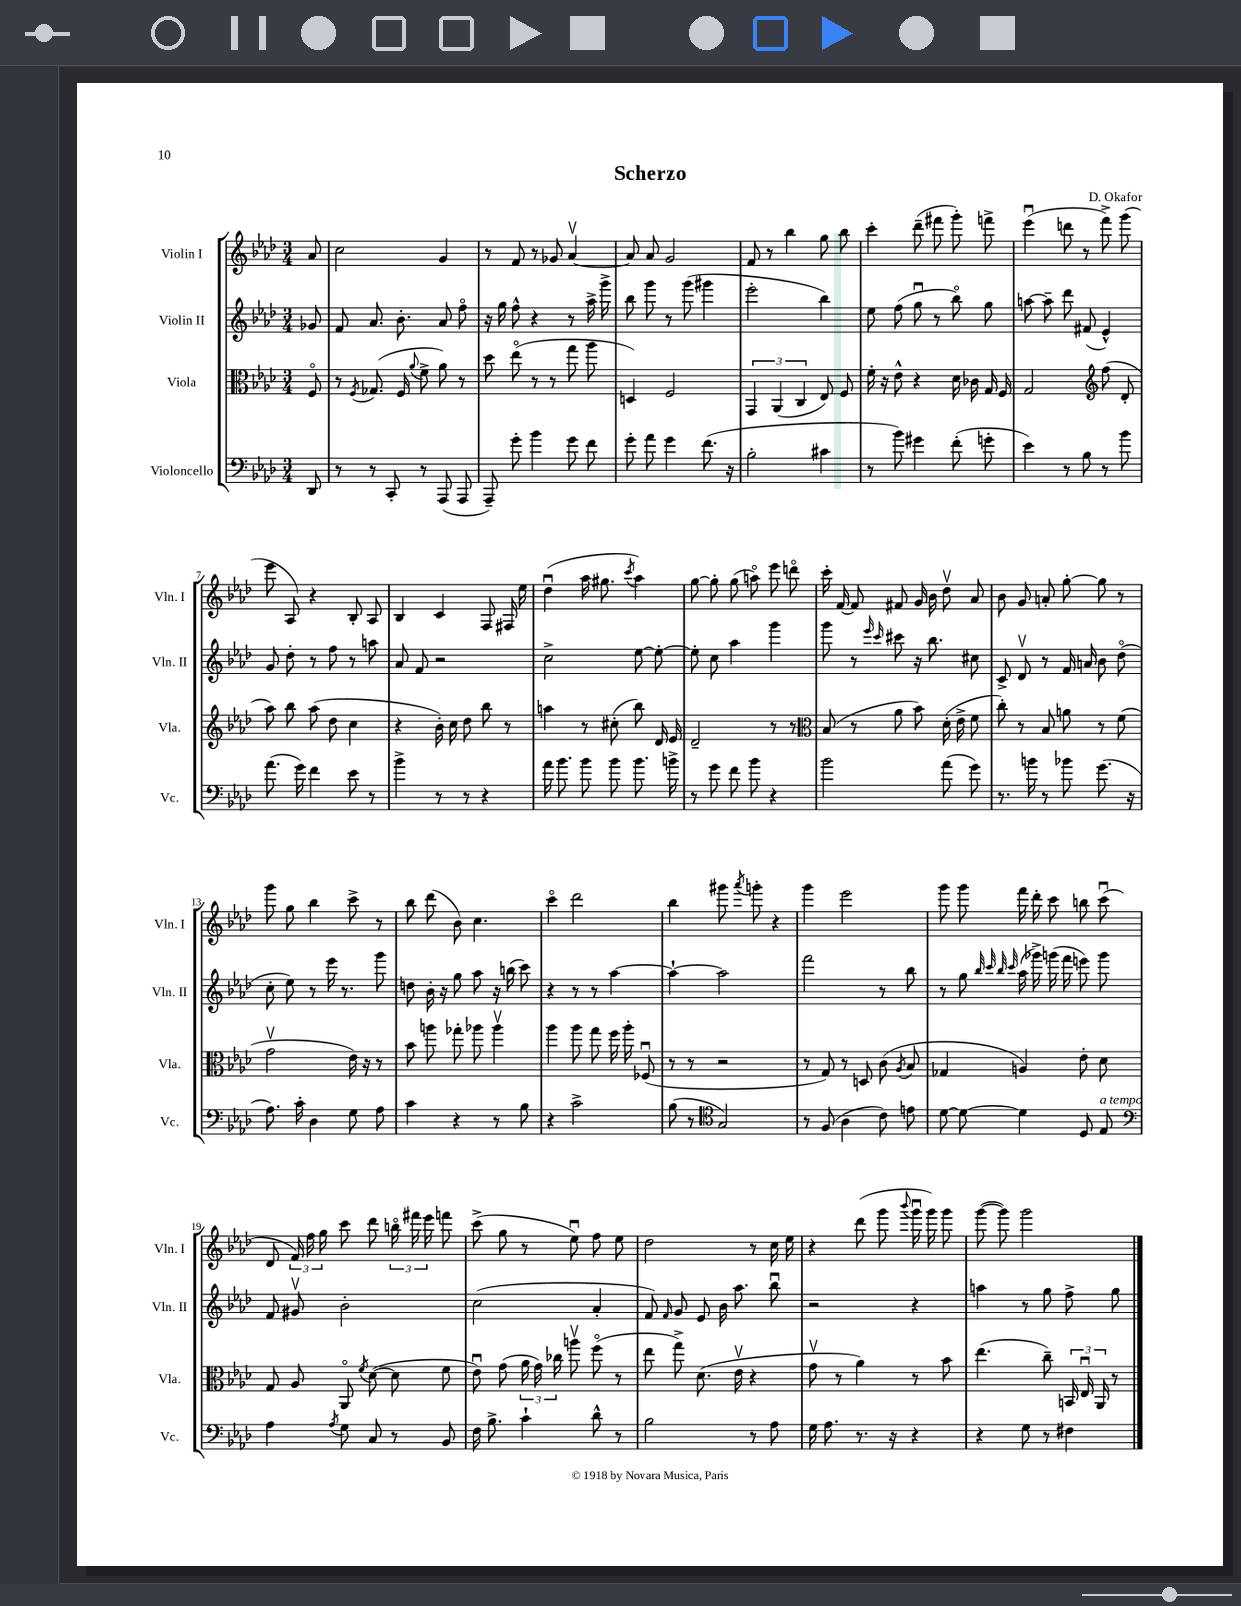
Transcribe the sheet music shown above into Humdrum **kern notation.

**kern	**kern	**kern	**kern
*staff4	*staff3	*staff2	*staff1
*clefF4	*clefC3	*clefG2	*clefG2
*k[b-e-a-d-]	*k[b-e-a-d-]	*k[b-e-a-d-]	*k[b-e-a-d-]
*M3/4	*M3/4	*M3/4	*M3/4
8DD-	8Fo	8g-	8a-
=	=	=	=
8r	8r	8f	2cc
.	8qF	.	.
8r	(8.G-	8.a-	.
8CC'	.	.	.
.	16F	8.b-'	.
.	8qqa-	.	.
8r	8f^	.	.
(8AAA-	8a-)	8a-	4g
8AAA-	8r	8ffo	.
=	=	=	=
8AAA-~)	8dd-	16r	8r
.	.	16gg	.
8g'	(8ee-o	8ff^^	8f
4b-	8r	4r	8r
.	8r	.	8g-
8g	8gg	8r	[4a-v
8f	8aa-	16aa-^	.
.	.	16ggg^	.
=	=	=	=
8g'	4D)	8bb-	8a-]
8a-	.	8ggg	8a-
4g	2F	8r	2g
.	.	(8ggg	.
(8.f	.	4ggg#	.
16r	.	.	.
=	=	=	=
2B-'	6GG	2eee-'	8f
.	.	.	8r
.	(6AA-	.	.
.	.	.	4bb-
.	6C	.	.
4c#	8E-)	4bb-)	8gg
.	8F	.	8bb-
=	=	=	=
8r	16f'	8ee-	4ccc'
.	16r	.	.
8b-)	8e-^^	(8ff	.
4g#	4r	8ggu	(8ddd-~
.	.	8r	8fff#
(8f'	16d-	8bb-o)	8ggg')
.	16c-	.	.
8g'	16G	8gg	8fff^
.	16F	.	.
=	=	=	=
4e-)	2G	[8aa	(4eee-u
.	.	8aa~]	.
8r	.	8ddd-	8ddd
8B-	.	(8f#	8r
*	*clefG2	*	*
8r	(8ff	4e-^^)	8fff^)
8b-	8d-'	.	(8ggg
=	=	=	=
(8.a-	8aa-)	8g	8eee-
.	8bb-	8dd-'	8A-)
16g)	.	.	.
4f	(8aa-	8r	4r
.	8dd-	8ff	.
8e-	4cc	8r	8B-'
8r	.	8aa	8A-
=	=	=	=
4b-^	4r	8a-	4B-
.	.	8f	.
8r	16b-')	2r	4c
.	16cc	.	.
8r	8dd-	.	.
4r	8bb-	.	8F
.	8r	.	16F#
.	.	.	16ee-
=	=	=	=
16a-	4aa	2cc^	(4dd-u
8.b-	.	.	.
8b-	8r	.	16aa-
.	.	.	8.gg#
8b-	(8cc#'	.	.
.	.	.	8qccc
8.b-	8bb-)	[8ee-	4aa-)
.	16d-	8ee-'_	.
16b^	16e-	.	.
=	=	=	=
8r	2d-~	8ee-']	[8gg
8g	.	8cc	8gg']
8f	.	4aa-	(8gg
8b-	.	.	8aao)
4r	8r	4ggg	8eee-
.	8r	.	8dddo
=	=	=	=
*	*clefC3	*	*
2b-	(8B-	8ggg	16ccc'
.	.	.	[16f
.	8r	8r	8f]
.	.	16qqeee-	.
.	.	16qqccc	.
.	8a-	8ccc#	8f#
.	8b-)	16r	16g
.	.	8.bb-	16b-
(8a-	(16d-'	.	8dd-v
.	16e-^	.	.
8g)	8f	8cc#	8a-
=	=	=	=
8.r	8cc')	8c^	8b-
.	8r	8d-v	8g
16b	.	.	.
8r	8B-	8r	8a'
8b-	8a	16f	[8gg'
.	.	16a	.
(8.g	8r	8b-	8gg]
.	(8f	(8dd-o	8r
16r	.	.	.
=	=	=	=
8.A-)	2gv	8cc'	8ggg
.	.	8ee-)	8gg
16c'	.	.	.
4D-	.	8r	4bb-
.	.	16eee-	.
.	.	8.r	.
8G	16e-)	.	8ccc^
.	16r	.	.
8A-	8r	8ggg	8r
=	=	=	=
4c	8b-	8dd	8bb-
.	8aa	16b-'	(8ddd-
.	.	16r	.
4r	8gg-'	8gg	8b-)
.	8aa-	8aa-	4.cc
8r	4aa-v	16r	.
.	.	(16bb	.
8B-	.	8ccc)	.
=	=	=	=
4r	4aa-	4r	4ccco
2c^	8aa-	8r	2ddd-
.	8gg	8r	.
.	16ff	[4aa-	.
.	16aa-'	.	.
.	(8F-u	.	.
=	=	=	=
(8B-	8r	4aa-`_	4bb-
8r	8r	.	.
*clefC4	*	*	*
2G)	2r	2aa-]	8ggg#
.	.	.	8qaaa-
.	.	.	8ggg'
.	.	.	4r
=	=	=	=
8r	8r	2fff	4ggg
(8F	8G)	.	.
4A-	8r	.	2eee-
.	8D	.	.
8c)	(8c	8r	.
.	8qA-	.	.
8e	8B-	8bb-	.
=	=	=	=
[8d-	4G-	8r	8ggg
8d-_	.	8gg	8ggg
.	.	32qqbb-	.
.	.	32qqccc	.
.	.	32qqbb-	.
.	.	32qqccc	.
4d-]	4A)	(16aa-	16fff
.	.	16ggg-^)	16ddd-'
.	.	(16ggg	8ccc
.	.	16fff	.
8D-	8e-'	8eee)	8bb
8E-	8d-	8ggg	(8cccu
=	=	=	=
*clefF4	*	*	*
4A-	8G	8f	8d-
.	8A-	8g#v	24f)
.	.	.	24ff
.	.	.	24gg
8qA-	.	.	.
8G	8AA-o	2b-'	8ccc
.	8qf	.	.
8C	([8d-	.	8ddd-
8r	8d-]	.	24bbo
.	.	.	24fff#
.	.	.	24eee-
8BB-	8f	.	8fff
=	=	=	=
16F	8e-u)	(2cc	(8ccc^
8.B-^	.	.	.
.	(8g	.	8gg
4c`	24a-	.	8r
.	24g)	.	.
.	24cc-	.	.
.	8aav	.	8ee-u)
8d-^^	(8ffo	4a-'	8ff
8r	8r	.	8ee-
=	=	=	=
2B-	8ee-	8f)	2dd-
.	.	16qqf	.
.	8gg^)	8g	.
.	(8.d-	8e-	.
.	.	16b-	.
.	16e-v	8.aa-	.
8r	4r	.	8r
8A-	.	8bb-u	16cc
.	.	.	16ee-
=	=	=	=
16G	8gv	2r	4r
8.A-	.	.	.
.	8r	.	.
8.r	4a-)	.	(8ddd-
.	.	.	8ggg
16r	.	.	.
.	.	.	8qqbbb-
4r	8r	4r	16gggu
.	.	.	16ggg)
.	8b-	.	8ggg
=	=	=	=
4r	(4.ee-	4aa	([8ggg
.	.	.	8ggg])
8G	.	8r	2ggg
8r	8cc~)	8gg	.
4F#	24BB	8ff^	.
.	24E-u	.	.
.	24AA-	.	.
.	8r	8gg	.
==	==	==	==
*-	*-	*-	*-
